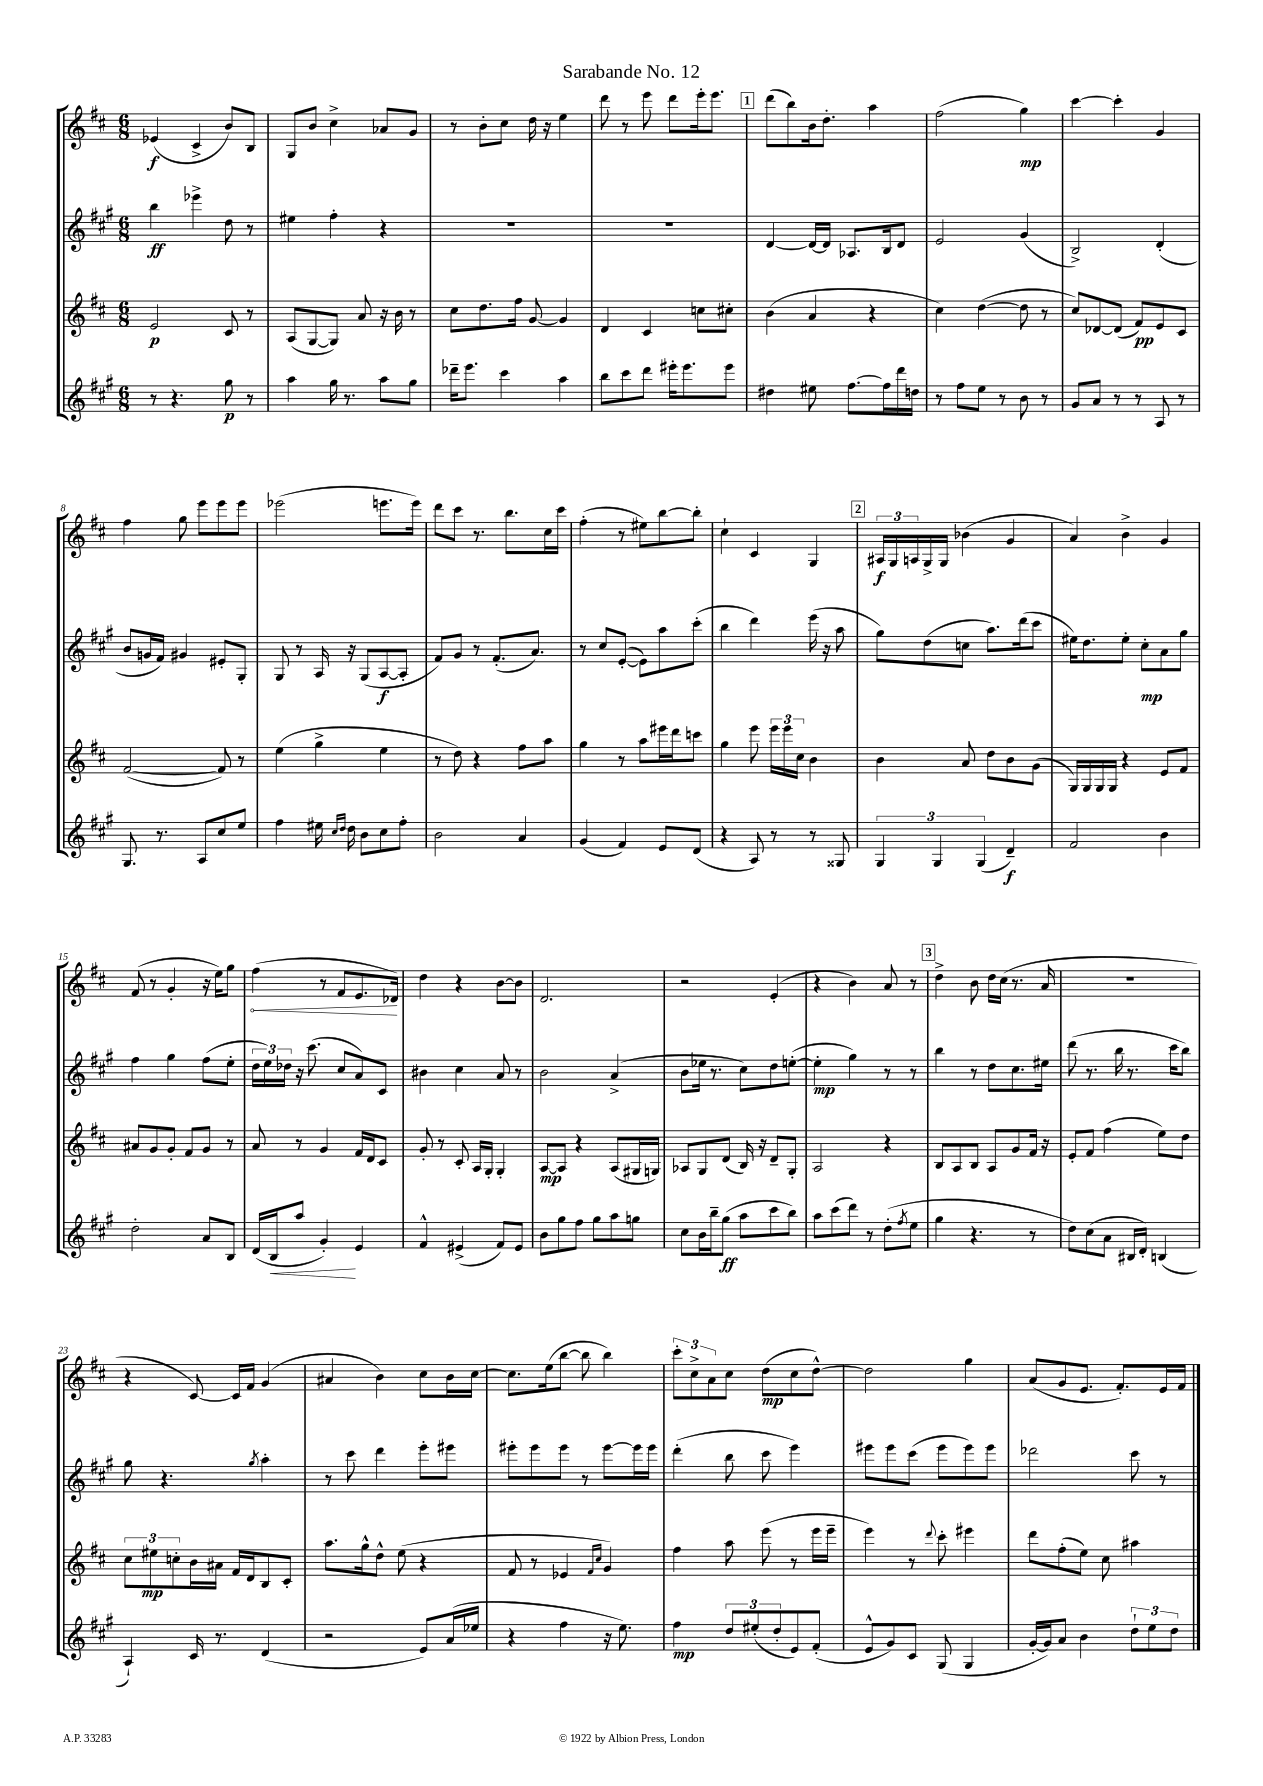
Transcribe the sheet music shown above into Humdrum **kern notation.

**kern	**kern	**kern	**kern
*staff4	*staff3	*staff2	*staff1
*clefG2	*clefG2	*clefG2	*clefG2
*k[f#c#g#]	*k[f#c#]	*k[f#c#g#]	*k[f#c#]
*M6/8	*M6/8	*M6/8	*M6/8
8r	2e	4bb	(4e-
4.r	.	.	.
.	.	4eee-^	4c#^
8gg#	8c#	8dd	8b)
8r	8r	8r	8B
=	=	=	=
4aa	(8A	4ee#	8G
.	[8G	.	8b
16gg#	8G])	4ff#'	4cc#^
8.r	.	.	.
.	8a	.	.
8aa	16r	4r	8a-
.	16b	.	.
8gg#	8r	.	8g
=	=	=	=
16ddd-~	8cc#	2.r	8r
8.eee	.	.	.
.	8.dd	.	8b'
4ccc#	.	.	8cc#
.	16ff#	.	.
.	[8g	.	16dd
.	.	.	16r
4aa	4g]	.	4ee
=	=	=	=
8bb	4d	2.r	8ddd
8ccc#	.	.	8r
8ddd	4c#	.	8eee
16eee#'	.	.	8ddd
8.eee#	.	.	.
.	8cc	.	16eee'
.	.	.	8.eee
8eee#	8cc#'	.	.
=	=	=	=
4dd#	(4b	[4d	(8ddd
.	.	.	8bb)
8ee#	4a	16d_	16b
.	.	16d]	8.dd'
[8.ff#	.	8.A-	.
.	4r	.	4aa
16ff#]	.	16B	.
16ddd	.	8d	.
16dd	.	.	.
=	=	=	=
8r	4cc#)	2e	(2ff#
8ff#	.	.	.
8ee	([4dd	.	.
8r	.	.	.
8b	8dd]	(4g#	4gg)
8r	8r	.	.
=	=	=	=
8g#	8cc#)	2B^)	[4ccc#
8a	[8d-	.	.
8r	(8d-]	.	4ccc#']
8r	8f#)	.	.
8A	8e	(4d'	4g
8r	8c#	.	.
=	=	=	=
8.G#	([2f#	8b	4ff#
.	.	16g	.
8.r	.	16f#)	.
.	.	4g#	8gg
8A	.	.	8eee
8cc#	8f#])	8e#'	8eee
8ee	8r	8G#'	8eee
=	=	=	=
4ff#	(4ee	8G#	(2eee-
.	.	8r	.
16ee#	4gg^	16A	.
16qqcc#	.	.	.
16qqdd	.	.	.
16dd	.	16r	.
8b	.	(8G#	.
8cc#	4ee	[8A	8.eee
8ff#'	.	8A']	.
.	.	.	16eee)
=	=	=	=
2b	8r	8f#)	8ddd
.	8dd)	8g#	8ccc#
.	4r	8r	8.r
.	.	(8.f#'	.
.	.	.	8.bb
4a	8ff#	.	.
.	.	8.a)	.
.	8aa	.	16cc#
.	.	.	16ccc#
=	=	=	=
(4g#	4gg	8r	(4ff#'
.	.	8cc#	.
4f#)	8r	([8e'	8r
.	8aa	8e])	8ee#)
8e	16eee#	8aa	[8bb
.	16ddd	.	.
(8d	8ccc	(8ccc#'	8bb']
=	=	=	=
4r	4gg	4bb	4cc#`
8A)	8eee	4ddd)	4c#
8r	24eee	.	.
.	24eee	.	.
.	24cc#	.	.
8r	4b	(16eee	4G
.	.	16r	.
8G##	.	8aa	.
=	=	=	=
6G#	4b	8gg#)	24A#
.	.	.	24G
.	.	.	24A
.	.	(8dd	16G^
6G#	.	.	.
.	.	.	16G
.	8a	8cc	(4b-
(6G#	.	.	.
.	8dd	8.aa)	.
4d~)	8b	.	4g
.	.	(16ddd	.
.	(8g	8ccc#	.
=	=	=	=
2f#	16G)	16ee#)	4a)
.	16G	8.dd	.
.	16G	.	.
.	16G	.	.
.	4r	8ee#'	4b^
.	.	8cc#'	.
4b	8e	8a	4g
.	8f#	8gg#	.
=	=	=	=
2dd'	8a#	4ff#	(8f#
.	8g	.	8r
.	8g'	4gg#	4g'
.	8f#	.	.
8a	8g	(8ff#	16r
.	.	.	16ee)
8B	8r	8ee'	8gg
=	=	=	=
(16d	8a	24dd	(4ff#
.	.	24ee)	.
16B	.	.	.
.	.	24dd-	.
8aa	8r	16r	.
.	.	(8.ccc#	.
4g#')	4g	.	8r
.	.	8cc#	8f#
4e	16f#	8a)	8.e
.	16d	.	.
.	8c#	8c#	.
.	.	.	16d-)
=	=	=	=
4f#^^	8g'	4b#	4dd
.	8r	.	.
(4e#^	8c#'	4cc#	4r
.	16A	.	.
.	16G'	.	.
8f#)	4G'	8a	[8b
8e#	.	8r	8b]
=	=	=	=
8b	[8A	2b	2.d
8gg#	8A]	.	.
8ff#	4r	.	.
8gg#	.	.	.
8aa	(8A	(4a^	.
8gg	16G#	.	.
.	16G)	.	.
=	=	=	=
8cc#	8A-	8b	2r
16b	8G	16ee-	.
16bb~	.	8.r	.
(8gg#	(8d	.	.
8aa	16B)	8cc#)	.
.	16r	.	.
8ccc#	8d~	8dd	(4e'
8bb)	8G'	([8ee'	.
=	=	=	=
8aa	2A	4ee']	4r
(8ccc#	.	.	.
8ddd)	.	4gg#)	4b)
8r	.	.	.
(8dd'	4r	8r	8a
8qff#	.	.	.
8ee	.	8r	8r
=	=	=	=
4gg#	8B	4bb	4dd^
.	8A	.	.
4.r	8B	8r	8b
.	8A	8dd	16dd
.	.	.	(16cc#
.	8g	8.cc#	8.r
8r	16f#	.	.
.	16r	16ee#	16a
=	=	=	=
8dd)	8e'	(8ddd	2.r
(8cc#	8f#	8.r	.
8a	(4ff#	.	.
.	.	16bb	.
16B#	.	8.r	.
16d')	.	.	.
(4B	8ee)	.	.
.	.	16ccc#	.
.	8dd	8bb)	.
=	=	=	=
4A`)	12cc#	8gg#	4r
.	12ee#	.	.
.	.	4.r	.
.	12cc'	.	.
16c#	16b	.	[8c#)
8.r	16a#	.	.
.	16f#	.	16c#]
.	16d	.	16f#
.	.	8qgg#	.
(4d	8B	4aa'	(4g
.	8c#'	.	.
=	=	=	=
2r	8.aa	8r	4a#
.	.	8ccc#	.
.	16gg^^	.	.
.	8dd^^	4ddd	4b)
.	(8ee	.	.
8e)	4r	8eee'	8cc#
(16a	.	8eee#	16b
16ee-	.	.	[16cc#
=	=	=	=
4r	8f#	8eee#'	8.cc#]
.	8r	8eee#	.
.	.	.	(16ee
4ff#	4e-	8eee#	[8bb
.	.	8r	8bb]
.	16qqf#	.	.
.	16qqcc#	.	.
16r	4g)	[8eee#	4bb)
8.ee)	.	.	.
.	.	16eee#]	.
.	.	16eee#	.
=	=	=	=
4ff#	4ff#	(4ddd'	12ccc#'
.	.	.	12cc#^
.	.	.	12a
12dd	8aa	8bb	8cc#
(12ee#'	.	.	.
.	(8eee	8ccc#	(8dd
12dd'	.	.	.
8e)	8r	4eee)	8cc#
(8f#'	16eee	.	[8dd^^)
.	16eee~	.	.
=	=	=	=
8e^^	4eee)	8eee#	2dd]
8g#)	.	8eee#	.
8c#	8r	(8ccc#	.
.	8qqddd	.	.
(8G#	8ccc#'	8eee#	.
4G#	4eee#	8eee#)	4gg
.	.	8eee#	.
=	=	=	=
[16g#'	8ddd	2ddd-	(8a
16g#])	.	.	.
8a	(8ff#'	.	8g
4b	8ee)	.	8.e
.	8cc#	.	.
.	.	.	8.f#')
12dd`	4aa#	8ccc#	.
12ee	.	.	.
.	.	8r	16e
12dd	.	.	.
.	.	.	16f#
==	==	==	==
*-	*-	*-	*-
